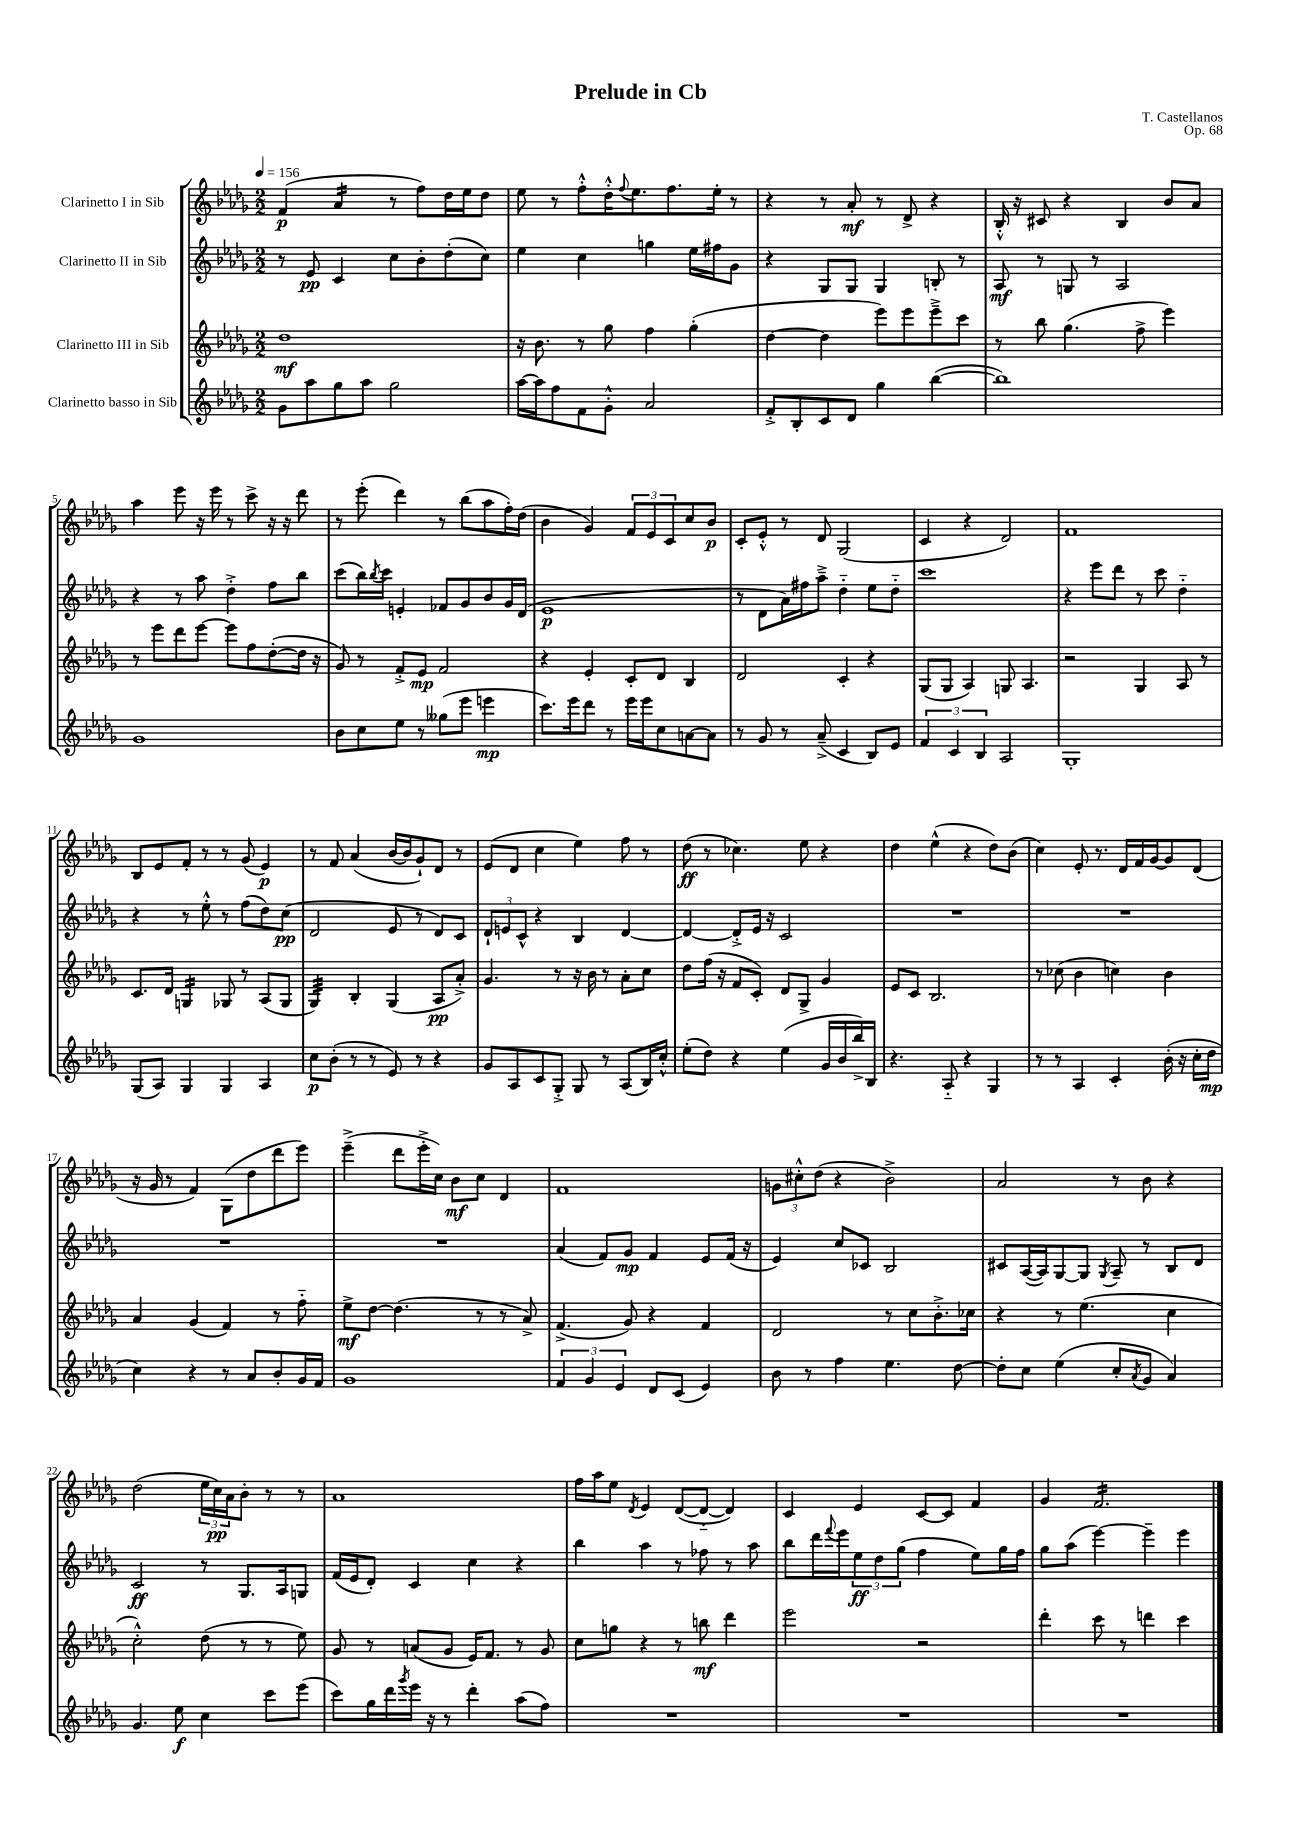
\header { title = "Prelude in Cb" composer = "T. Castellanos" opus = "Op. 68" }
<<
\new StaffGroup <<
\new Staff = "s0" \with { instrumentName = "Clarinetto I in Sib" } {
    \clef treble \key des \major \numericTimeSignature \time 2/2 \tempo 4 = 156
    f'4\p( aes'4:16 r8 f''8) des''16 ees''16 des''8 |
    ees''8 r8 f''8-.-^ des''16-.-^ \appoggiatura { f''8 } ees''8. f''8. ees''16-. r8 |
    r4 r8 aes'8-.\mf r8 des'8-> r4 |
    bes16-.-^ r16 cis'8 r4 bes4 bes'8 aes'8 |
    aes''4 ees'''8 r16 ees'''16 r8 c'''8-> r16 r16 des'''8 |
    r8 ees'''8-.( des'''4) r8 bes''8( aes''8 f''16-.) des''16( |
    bes'4 ges'4) \tuplet 3/2 { f'8 ees'8 c'8 } c''8 bes'8\p |
    c'8-. ees'8-.-^ r8 des'8 ges2( |
    c'4 r4 des'2) |
    f'1 |
    bes8 ees'8 f'8-. r8 r8 ges'8( ees'4\p) |
    r8 f'8 aes'4( bes'16~ bes'16 ges'8-!) des'8 r8 |
    ees'8( des'8 c''4 ees''4) f''8 r8 |
    des''8\ff( r8 ces''4.) ees''8 r4 |
    des''4 ees''4-^( r4 des''8) bes'8( |
    c''4) ees'8-. r8. des'16 f'16 ges'16~ ges'8 des'8( |
    r16 ges'16 r8 f'4) ges8( des''8 des'''8 ees'''8) |
    ees'''4--->( des'''8 ees'''16-.-> c''16) bes'8\mf c''8 des'4 |
    f'1 |
    \tuplet 3/2 { g'8 cis''8-.-^ des''8( } r4 bes'2->) |
    aes'2 r8 bes'8 r4 |
    des''2( \tuplet 3/2 { ees''16 c''16\pp) aes'16 } bes'8-. r8 r8 |
    aes'1 |
    f''16 aes''16 ees''8 \acciaccatura { des'8 } ees'4 des'8~( des'8~-_ des'4) |
    c'4 ees'4 c'8~ c'8 f'4 |
    ges'4 f'2.:16 \bar "|." |
}
\new Staff = "s1" \with { instrumentName = "Clarinetto II in Sib" } {
    \clef treble \key des \major \numericTimeSignature \time 2/2
    r8 ees'8\pp c'4 c''8 bes'8-. des''8-.( c''8) |
    ees''4 c''4 g''4 ees''16 fis''16 ges'8 |
    r4 ges8 ges8 ges4 b8-. r8 |
    aes8\mf r8 g8 r8 aes2 |
    r4 r8 aes''8 des''4-.-> f''8 bes''8 |
    c'''8( bes''16) \acciaccatura { bes''8 } c'''16 e'4-. fes'8 ges'8 bes'8 ges'16 des'16( |
    ees'1\p |
    r8 des'8 aes'16) fis''16 aes''8---> des''4-_ ees''8 des''8-_ |
    c'''1 |
    r4 ees'''8 des'''8 r8 c'''8 des''4-_ |
    r4 r8 ees''8-.-^ r8 f''8( des''8) c''8\pp( |
    des'2 ees'8 r8 des'8) c'8 |
    \tuplet 3/2 { des'8-! e'8 c'8-^ } r4 bes4 des'4~ |
    des'4~ des'8-.-> ees'16 r16 c'2 |
    R1 |
    R1 |
    R1 |
    R1 |
    aes'4( f'8) ges'8\mp f'4 ees'8 f'16( r16 |
    ees'4) c''8 ces'8 bes2 |
    cis'8 aes16~( aes16) ges8~ ges8 \acciaccatura { ges8 } aes8-- r8 bes8 des'8 |
    c'2\ff r8 ges8. aes16 g8 |
    f'16( ees'16 des'8-.) c'4 c''4 r4 |
    bes''4 aes''4 r8 fes''8 r8 aes''8 |
    bes''8 des'''16 \appoggiatura { f'''8 } ees'''16 \tuplet 3/2 { ees''8\ff des''8 ges''8( } f''4 ees''8) ges''16 f''16 |
    ges''8 aes''8( ees'''4~) ees'''4-- ees'''4 \bar "|." |
}
\new Staff = "s2" \with { instrumentName = "Clarinetto III in Sib" } {
    \clef treble \key des \major \numericTimeSignature \time 2/2
    des''1\mf |
    r16 bes'8. r8 ges''8 f''4 ges''4-.( |
    des''4~ des''4 ees'''8) ees'''8 ees'''8---> c'''8 |
    r8 bes''8 ges''4.( f''8-> ees'''4) |
    r8 ees'''8 des'''8 ees'''8~ ees'''8 f''8 des''8~-.( des''16 r16 |
    ges'8) r8 f'8-.-> ees'8\mp f'2 |
    r4 ees'4-. c'8-. des'8 bes4 |
    des'2 c'4-. r4 |
    ges8( ges8 aes4) g8 aes4. |
    r2 ges4 aes8 r8 |
    c'8. des'16 g4:16 ges8 r8 aes8( ges8 |
    ges4:32) bes4-. ges4( aes8\pp aes'8-.->) |
    ges'4. r8 r16 bes'16 r8 aes'8-. c''8 |
    des''8 f''16( r16 f'8 c'8-.) des'8 ges8-> ges'4 |
    ees'8 c'8 bes2. |
    r8 ces''8( bes'4 c''4) bes'4 |
    aes'4 ges'4( f'4) r8 f''8-_ |
    ees''8->\mf des''8~ des''4.( r8 r8 aes'8->) |
    f'4.->( ges'8) r4 f'4 |
    des'2 r8 c''8 bes'8.-.-> ces''16 |
    r4 r8 ees''4.( c''4 |
    c''2-.-^) des''8( r8 r8 ees''8) |
    ges'8 r8 a'8( ges'8 ees'16) f'8. r8 ges'8 |
    c''8 g''8 r4 r8 b''8\mf des'''4 |
    ees'''2 r2 |
    des'''4-. c'''8 r8 d'''4 c'''4 \bar "|." |
}
\new Staff = "s3" \with { instrumentName = "Clarinetto basso in Sib" } {
    \clef treble \key des \major \numericTimeSignature \time 2/2
    ges'8 aes''8 ges''8 aes''8 ges''2 |
    aes''16~ aes''16 f''8 f'8 ges'8-.-^ aes'2 |
    f'8-.-> bes8-. c'8 des'8 ges''4 bes''4~( |
    bes''1) |
    ges'1 |
    bes'8 c''8 ees''8 r8 geses''8( ees'''8 e'''4\mp |
    c'''8.) ees'''16 des'''8 r8 ees'''16 ees'''16 c''8 a'8~ a'8 |
    r8 ges'8 r8 aes'8--->( c'4 bes8) ees'8 |
    \tuplet 3/2 { f'4 c'4 bes4 } aes2 |
    ges1-. |
    ges8( aes8) ges4 ges4 aes4 |
    c''8\p bes'8-.( r8 r8 ees'8) r8 r4 |
    ges'8 aes8 c'8 ges8-.-> ges8 r8 aes8( bes16) c''16-.-^ |
    ees''8-.( des''8) r4 ees''4( ges'16 bes'16 bes''16->) bes16 |
    r4. aes8-_ r4 ges4 |
    r8 r8 aes4 c'4-. bes'16-.( r16 c''16-. des''16\mp |
    c''4) r4 r8 aes'8 bes'8-. ges'16 f'16 |
    ges'1 |
    \tuplet 3/2 { f'4 ges'4 ees'4 } des'8 c'8( ees'4) |
    bes'8 r8 f''4 ees''4. des''8~ |
    des''8-. c''8 ees''4( c''8-. \acciaccatura { aes'8 } ges'8 aes'4) |
    ges'4. ees''8\f c''4 c'''8 ees'''8( |
    c'''8) ges''16 des'''16 \acciaccatura { ges'''8 } ees'''16 r16 r8 des'''4-. aes''8( f''8) |
    R1 |
    R1 |
    R1 \bar "|." |
}
>>
>>
